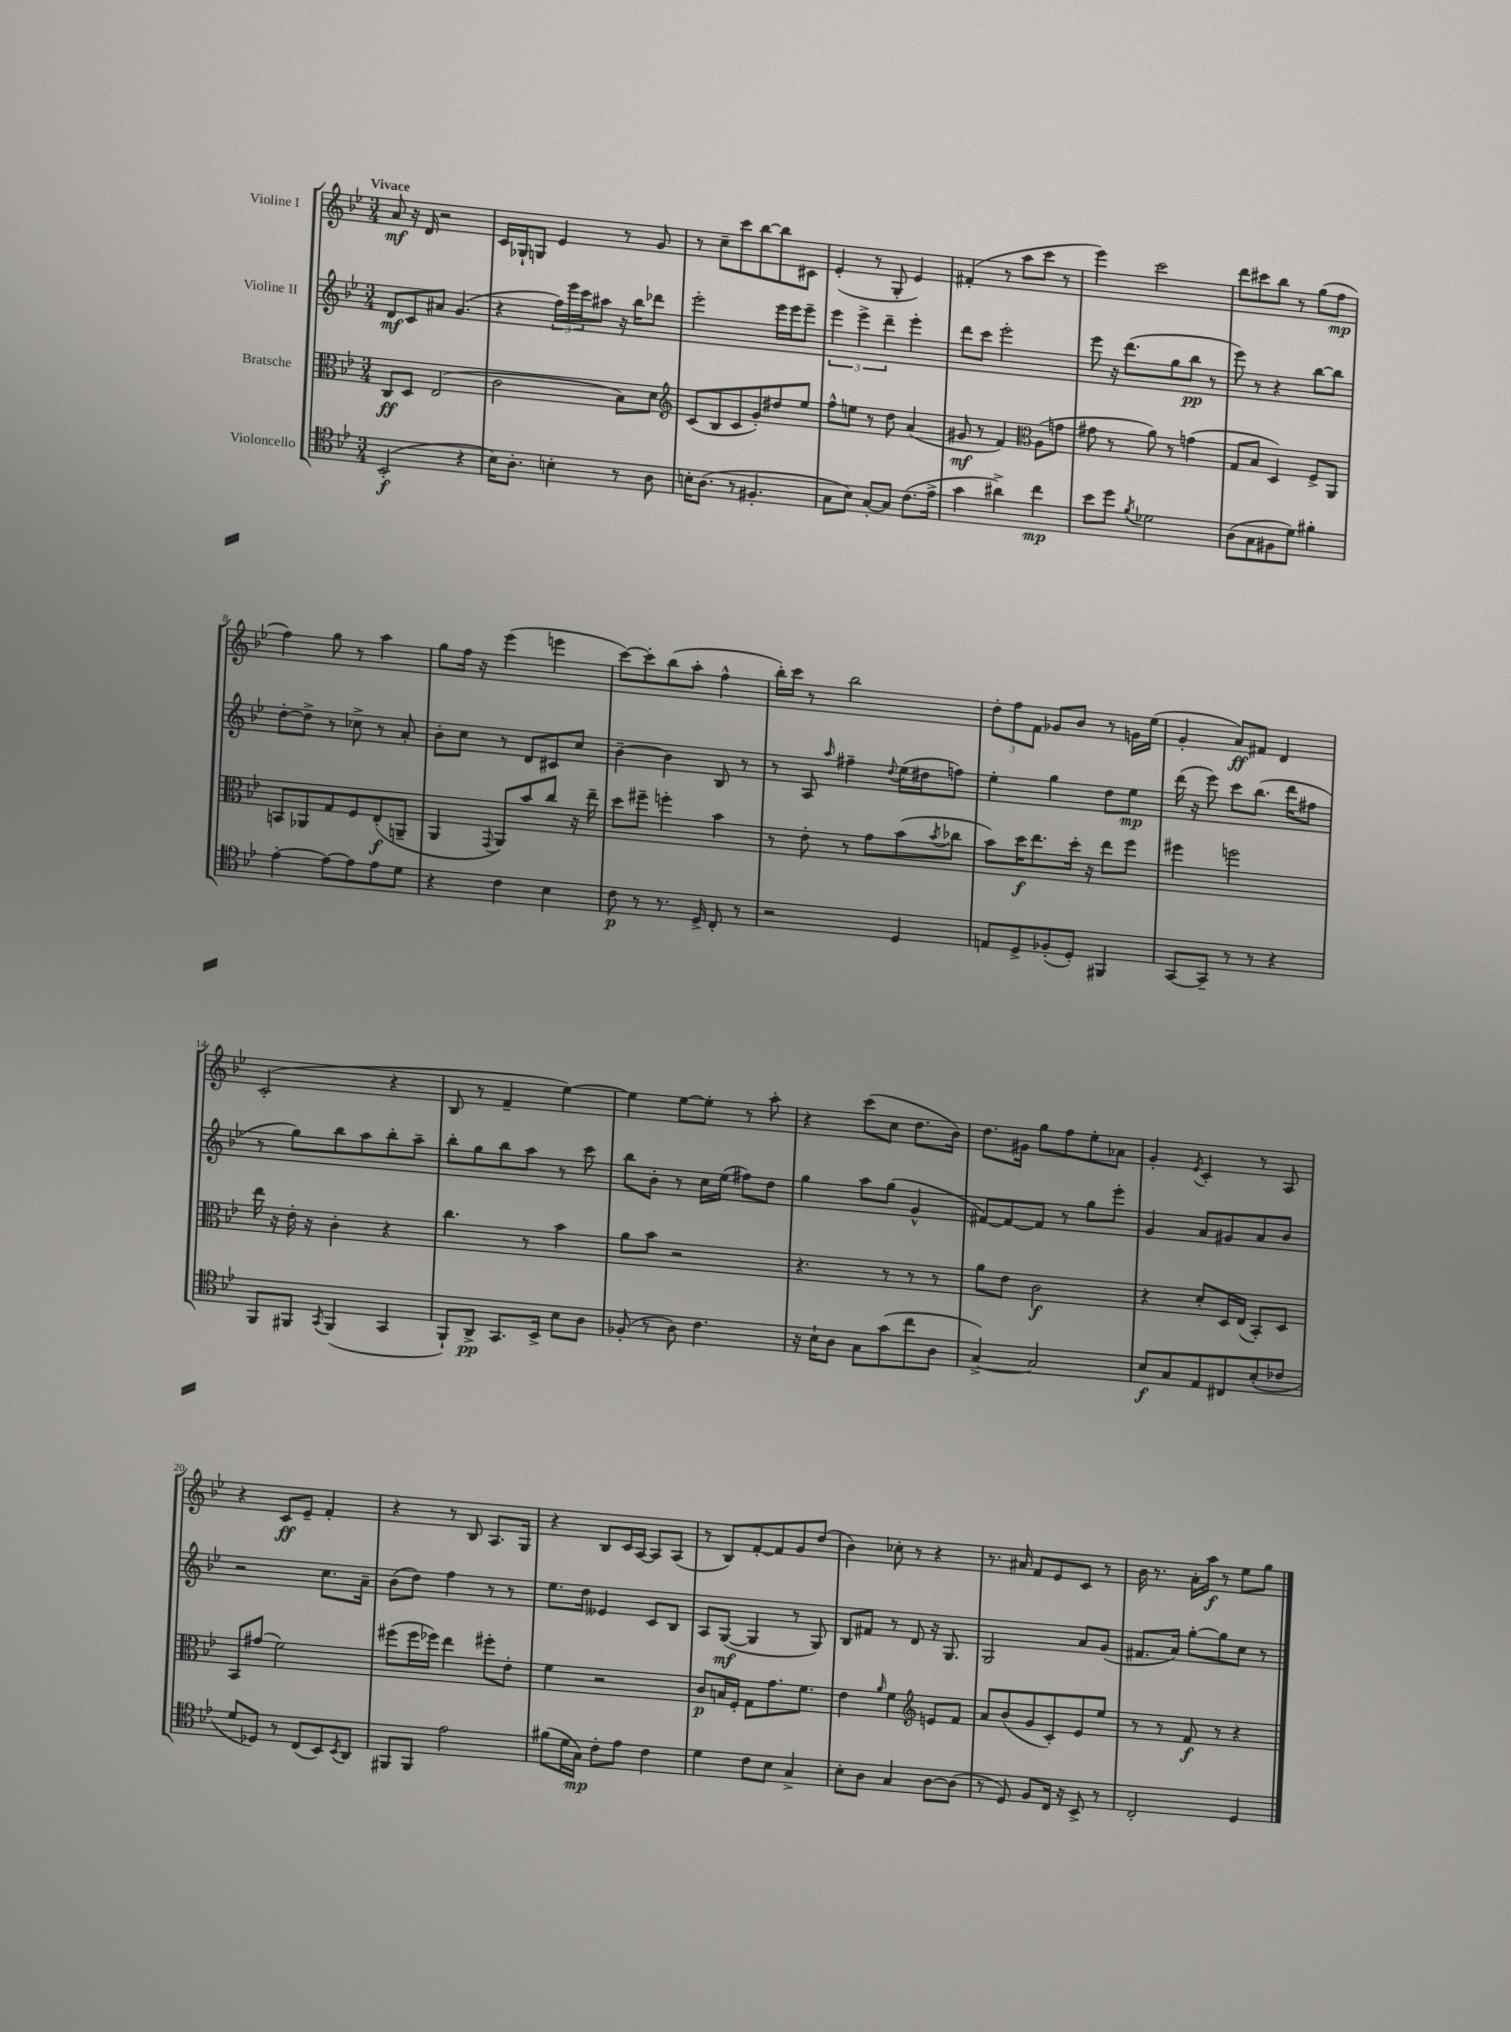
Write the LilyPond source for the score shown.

<<
\new StaffGroup <<
\new Staff = "s0" \with { instrumentName = "Violine I" } {
    \clef treble \key bes \major \numericTimeSignature \time 3/4 \tempo "Vivace"
    a'8\mf r16 d'16 r2 |
    c'16 ges16-! g8 ees'4 r8 g'8 |
    r8 c''8-- c'''8 bes''8~ bes''8 cis'8 |
    ees'4-.( r8 g8-. ees'4) |
    fis'4-.( r8 a''8 c'''8 r8 |
    ees'''4) c'''2 |
    d'''8 cis'''8 bes''8 r8 g''8( f''8\mp |
    f''4) g''8 r8 a''4 |
    g''8 f''16 r16 ees'''4( e'''4 |
    c'''8~) c'''8-. bes''8( a''8-. f''4-^ |
    bes''16-.) c'''16 r8 bes''2 |
    \tuplet 3/2 { d''8-. f''8 f'8 } ges'8 bes'8 r8 g'16 ees''16( |
    g'4-. a'8\ff) fis'8 d'4 |
    c'2-.( r4 |
    bes8 r8 f'4-- ees''4~) |
    ees''4 ees''8~ ees''8-. r8 a''8-. |
    r4 c'''8( c''8 d''8. bes'16) |
    d''8. gis'16 g''8 f''8 ees''8-. aes'8 |
    g'4-. \acciaccatura { ees'8 } c'4-. r8 a8 |
    r4 c'8\ff ees'8-- f'4-. |
    r4 r8 bes8 a8. g16 |
    r4 bes8 c'16 a16~ a8 a8( |
    r8 bes8) f'8~-. f'8 g'8 d''8( |
    bes'4) ces''8-. r8 r4 |
    r8. ais'16 f'8 ees'8 c'8 r8 |
    bes'16 r8. a'16-. a''16\f r8 ees''8 g''8 \bar "|." |
}
\new Staff = "s1" \with { instrumentName = "Violine II" } {
    \clef treble \key bes \major \numericTimeSignature \time 3/4
    d'8\mf c'8 ais'8 g'4.( |
    r4 \tuplet 3/2 { f''16) ees'''16 c'''16 } ais''8 r16 bes''16 des'''8 |
    ees'''2-. ees'''16 ees'''16 ees'''8-- |
    \tuplet 3/2 { ees'''4 ees'''4-> d'''4-- } ees'''4-. |
    d'''8 c'''8 ees'''2-. |
    ees'''8 r16 d'''8.( g''8 bes''8\pp r8 |
    ees'''8) r8 r4 bes''8~ bes''8 |
    d''8~-. d''8-> r8 ces''8-> r8 a'8-. |
    bes'8-. c''8 r8 d'8 cis'8 c''8 |
    bes'4~-- bes'4 bes8 r8 |
    r8 a8 \grace { a''16 } fis''4-- \appoggiatura { d''8 } ees''16( dis''16 f''8) |
    ees''4-. g''4 d''8 ees''8\mp |
    d'''16( r16 ees'''8) c'''8 bes''8.( d'''16 fis''8 |
    r8 g''8) bes''8 a''8 bes''8-. a''8-- |
    bes''8-. g''8 bes''8 a''8 r8 c'''8 |
    bes''8 bes'8-. r8 c''16 ees''16( fis''8) d''8 |
    g''4 a''8 g''8( g'4-^ |
    fis'8~) fis'8~ fis'8 r8 g''8 ees'''8-. |
    g'4 a'8 gis'8 a'8 bes'8 |
    r2 c''8. a'16-- |
    bes'8( d''8) f''4 r8 r8 |
    ees''8. d''16 eeses'4 c'8 bes8 |
    a8 g8~\mf( g4 r8 g8) |
    bes8 fis'8 r8 d'8 r16 g8. |
    g2 a'8 g'8( |
    fis'8. a'16) g''8~-. g''8 c''8 r8 \bar "|." |
}
\new Staff = "s2" \with { instrumentName = "Bratsche" } {
    \clef alto \key bes \major \numericTimeSignature \time 3/4
    c8\ff d8 ees2( |
    c'2 bes8) d'8 |
    \clef treble c'8( bes8 c'8 g'8-.) dis''8 ees''8 |
    f''8-^ e''8 r8 d''8 a'4( |
    gis'8\mf r8 f'4) \clef alto a8( g'8 |
    gis'8 r8 a'8) r8 g'4( |
    g8 bes8 d4) f8-> a,8 |
    b,8 aes,8 g8 f8 ees8-.\f( a,8-- |
    a,4 \appoggiatura { g,8 } a,8) bes'8 c''8 r16 ees''16-- |
    d''8 fis''8-- f''4-. bes'4 |
    r8 ees'8-. r8 g'8 bes'8( \acciaccatura { bes'8 } ces''8 |
    bes'8) d''16\f ees''8. d''16-. r16 ees''8 f''8 |
    fis''4 f''2 |
    ees''16 r16 ees'16-. r16 c'4-. r4 |
    c''4. r8 bes'4 |
    a'8 bes'8 r2 |
    r4. r8 r8 r8 |
    a'8 ees'8 c'2\f |
    r4 d'8-. d16 ees16( bes,8-.) d8 |
    bes,8 gis'8( f'2) |
    fis''8( fis''16 fes''16) ees''4 fis''8-. ees'8-. |
    f'4 r2 |
    c'8\p b16 f16-. g8 g'8. f'8. |
    ees'4 \grace { a'16 } f'4 \clef treble e'8 f'8 |
    a'8 bes'8( g'8 c'8-.) ees'8 ees''8 |
    r8 r8 f'8\f r8 r4 \bar "|." |
}
\new Staff = "s3" \with { instrumentName = "Violoncello" } {
    \clef tenor \key bes \major \numericTimeSignature \time 3/4
    bes,2-.\f( r4 |
    bes16) a8.-. b4-. r8 a8 |
    b16-. a8.( r8 fis4.-. |
    g8 bes8) g8~-. g8 c'8.( ees'16-> |
    g'4 ais'4->) c''4\mp |
    bes'8 d''8 \acciaccatura { f'8 } des'2 |
    a8( g8 fis8 d'8) fis'4-. |
    ees'4~-. ees'8~ ees'8 ees'8 d'8 |
    r4 c'4 bes4 |
    c'8\p r8 r8. d16-> c8-. r8 |
    r2 d4 |
    e8 d8-> fes8-.( d8-.) fis,4 |
    g,8~ g,8-- r8 r8 r4 |
    f,8 fis,8 \acciaccatura { g,8 } fis,4( g,4 |
    f,8-!) a,8->\pp g,8. bes,16-> bes8 a8 |
    fes8-.( r8 a8) c'4. |
    r16 bes16-! a8 g8 g'8( c''8 a8 |
    g4~->) g2 |
    bes8\f g8 ees8 cis8 bes8-.( ces'8 |
    d'8 des8) r8 c8( bes,8) \acciaccatura { bes,8 } a,8 |
    fis,8 fis,8 ees'2 |
    fis'8( d'16 g16\mp) c'8-. ees'8 c'4 |
    d'4 c'8 bes8 g4-> |
    bes8-. a8 g4 a8~ a8( |
    r8 d8) f8 c16 r16 bes,8-> r8 |
    c2-. d4 \bar "|." |
}
>>
>>
